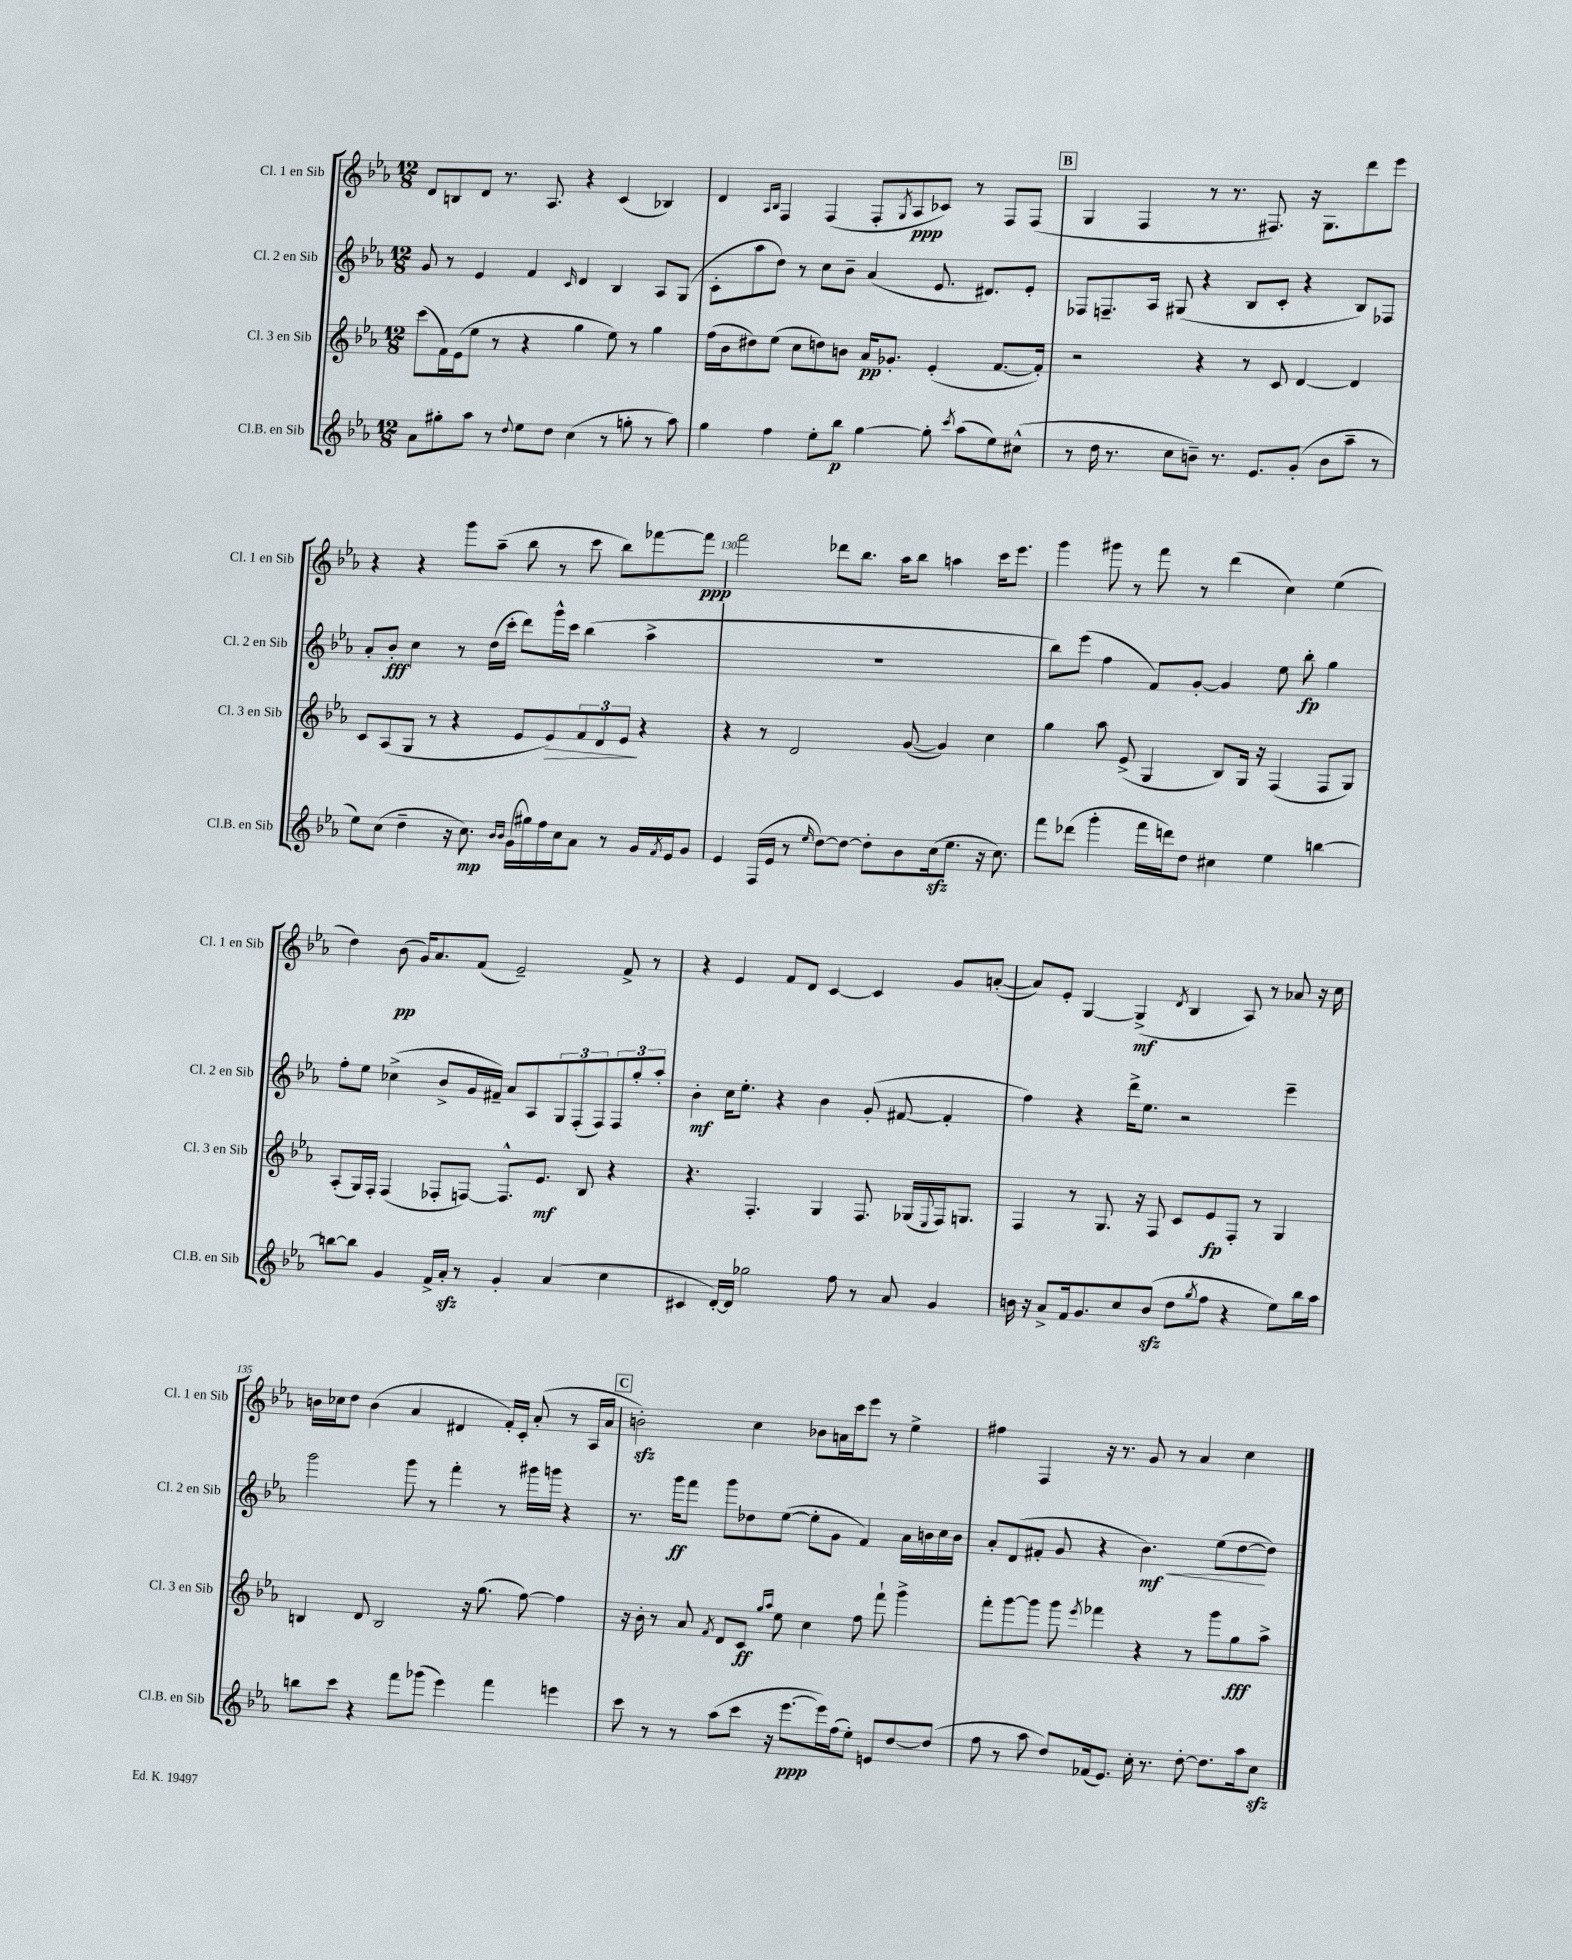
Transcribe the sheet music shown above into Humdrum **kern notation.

**kern	**kern	**kern	**kern
*staff4	*staff3	*staff2	*staff1
*clefG2	*clefG2	*clefG2	*clefG2
*k[b-e-a-]	*k[b-e-a-]	*k[b-e-a-]	*k[b-e-a-]
*M12/8	*M12/8	*M12/8	*M12/8
8a-\L	(8ccc\L	8g/	8d/L
8gg#'\	16f\L)	8r	8B/
.	(16e-\J	.	.
8aa-\J	8ee-\J	4e-/	8d/J
8r	8r	.	8.r
8qqdd/	.	.	.
8ee-\L	4r	4f/	.
.	.	.	8.A-/
8dd\J	.	.	.
.	.	16qqc/	.
(4cc\	4gg\	4d/	4r
8r	8ee-\)	4B-/	(4c/
8gg'\	8r	.	.
8r	4gg\	8A-/L	4B-/)
8aa-\)	.	(8G/J	.
=	=	=	=
4gg\	(16ff\LL	8c'\L	4d/
.	16b-\J	.	.
.	8dd#\)	8aa-\	.
.	.	.	16qqA-/LL
.	.	.	16qqB-/JJ
4ff\	(8ee-\J	8dd\J)	4F/
.	8cc\L	8r	.
8ee-'\L	8dd\)	8cc\L	(4F/
8bb-\J	8b\J	8b-~\J	.
[4gg\	16a-/LK	(4a-/	8F'/L
.	8.g-'/J	.	.
.	.	.	8qG/
.	.	.	8A-/
8gg'\]	(4e-'/	8.e-/	8c-/J)
8qccc/	.	.	.
(8aa-\L	.	.	8r
.	.	8.d#/L)	.
8ee-\)	[8.f/L	.	8F/L
(8cc#^^\J	.	8e-'/J	(8F/J
.	16f'/]Jk)	.	.
=	=	=	=
8r	2r	8F-/L	4G/
16dd\	.	8.F~/	.
8.r	.	.	.
.	.	.	4F/
.	.	16A-/Jk	.
8cc\L	.	(8G#/	.
8b~\J)	4r	4r	8r
8.r	.	.	8.r
.	8r	8B-/L	.
8.e-/L	.	.	8.F#/)
.	8c/	8c'/J	.
(8g'/J	[4d/	4r	16r
.	.	.	8.G\L
8b\L	.	.	.
8aa-~\J	4d/]	8B-/L)	8ddd\
8r	.	8F-/J	8eee-\J
=	=	=	=
8ee-\L)	8c/L	8a-'/L	4r
(8cc\J	(8A-/	8b-'/J	.
4dd~\	8G/J	4cc\	4r
.	8r	.	.
16r	4r	8r	8ggg\L
8.cc\)	.	.	.
.	.	(16dd\LL	(8aa-~\J
.	.	16ccc'\JJ	.
16qqb-/LL	.	.	.
16qqb-/JJ	.	.	.
(16g\LL	8e-/L	8ddd\L)	8bb-\
16gg#\)	.	.	.
16ff\	8e-/)	16ggg^^\L	8r
16cc\J	.	16ccc\JJ	.
8a-\J	12f/	(4bb-\	8ccc\
.	12d/	.	.
8r	.	.	8bb-\L)
.	12e-/J	.	.
16g/LL	4r	4aa-^\	[8fff-\
8qf/	.	.	.
16e-/J	.	.	.
8g/J	.	.	8fff-\]J
=	=	=	=
4e-/	4r	1.r	2fff\
(16F/LL	8r	.	.
16e-/JJ	.	.	.
8r	2d/	.	.
16qqee-/	.	.	.
[8dd\L)	.	.	8ddd-\L
8dd\_J	.	.	8.bb-\J
8dd'\]L	.	.	.
.	.	.	16aa-\LK
8b-\	([8g/	.	8bb-\J
(16cc\k	4g/])	.	4aa\
8.ee-\J	.	.	.
16r	4cc\	.	16ccc\LK
8.cc\)	.	.	8.eee-\J
=	=	=	=
8fff\L	4gg\	8bb-\L)	4ggg\
(8ddd-\J	.	(8eee-\J	.
4ggg'\	8aa-\	4ff\	8ggg#\
.	(8e-^/	.	8r
16fff\LL	4G/	8f/L)	8fff\
16ddd\J)	.	.	.
8dd\J	.	[8g'/J	8r
4cc#\	8B-/L)	4g/]	(4ddd\
.	16G/Jk	.	.
.	16r	.	.
4ee-\	(4F/	8ee-\	4cc\)
.	.	8bb-'\	.
[4bb\	8F/L	4gg\	(4ee-\
.	8G/J)	.	.
=	=	=	=
8bb\_L	(8A-'/L	8ff'\L	4dd\)
8bb\]J	16G/L)	8ee-\J	.
.	16F'/JJ	.	.
4g/	(4F/	(4cc-^\	(8b-\
.	.	.	16g/LK)
.	.	.	8.a-/
16f^/LL	8F-'/L	8b-^/L	.
16a-'/JJ	.	.	.
8r	[8F/J)	16g/L	(8f/J
.	.	16f#~/JJ)	.
4g'/	8.F^^/]L	8a-/L	2e-~/)
.	.	8A-/	.
.	8.e-/J	.	.
(4a-/	.	12G/	.
.	.	(12F'/	.
.	8B-/	.	.
.	.	12F/)	.
4cc\	4r	12F/	8f^/
.	.	12gg'/	.
.	.	.	8r
.	.	12aa-'/J	.
=	=	=	=
4c#/	4.r	4b-'\	4r
[16d'/LL)	.	16cc\LK	4e-/
16d/]JJ	.	8.ee-'\J	.
2gg-\	4.F'/	.	.
.	.	4r	8f/L
.	.	.	8d/J
.	4G/	4b-\	[4c/
8ff\	.	.	.
8r	8.F/	(8g'/	4c/]
8a-/	.	[8f#/	.
.	(16G-/LL	.	.
.	8qqE-/	.	.
4g/	16F/J)	4f#'/]	8g/L
.	8.G/J	.	.
.	.	.	([8a'/J
=	=	=	=
16b\	4F/	4ff\)	8a/]L)
16r	.	.	.
8a-^/L	.	.	8e-'/J
16f/k	8r	4r	[4G/
8.g/	.	.	.
.	8.G/	.	.
8cc/	.	16ddd^\LK	(4G^/]
.	16r	8.ee-\J	.
(8b/J	8F/	.	.
.	.	.	8qd/
8dd\L	8c/L	2r	4B-/
8qgg/	.	.	.
8ff\J	8e-/	.	.
4r	8F'/J	.	8A-/)
.	8r	.	8r
8ee-\L)	4G/	4eee-~\	8a-/
16bb-\L	.	.	16r
16aa-\JJ	.	.	16cc\
=	=	=	=
8bb\L	4B/	2ggg\	16b\LL
.	.	.	16cc-\J
8ccc\J	.	.	8dd\J
4r	8d/	.	(4b\
.	2B/	.	.
8fff\L	.	8ggg\	4a-/
(8ggg-\J	.	8r	.
4eee-\)	.	4fff'\	4d#/
.	16r	.	.
.	(8.gg\	.	.
4fff\	.	8r	16f'/LL)
.	.	.	16c'/JJ
.	[8ff\)	16ggg#\LL	(8a-'/
.	.	16ggg\JJ	.
4eee\	4ff\]	4r	8r
.	.	.	16A-/LL
.	.	.	16a-/JJ
=	=	=	=
8ccc\	16r	8.r	2b'\)
.	16b-'\	.	.
8r	8r	.	.
.	.	16ggg\LK	.
8r	8a-/	8fff\J	.
.	8qf/	.	.
(8aa-\L	8d/L	8ggg\L	.
8ccc\J	8c/J	8dd-\	4cc\
.	16qqgg/LL	.	.
.	16qqaa-/JJ	.	.
16r	8ee-\	([8ee-\J	.
[8.eee-\L	.	.	.
.	4cc\	8ee-'\]L	8b-\L
16eee-\]L)	.	8g\J	16a\L
(16ff\J	.	.	16ccc\J
8ee-'\J)	8ff\	4f/)	8eee-\J
8e/L	8fff`\	.	8r
[8dd/	4ggg^\	16a-\LL	4ee-^\
.	.	16b\	.
(8dd/]J	.	16cc\	.
.	.	16b\JJ	.
=	=	=	=
8ff\	8fff'\L	8a-'/L	4ff#\
8r	[8ggg\	(8d/	.
8aa-\	8ggg\]J	8f#'/J	4F/
8dd/L)	8ggg\	8g/	.
.	8qeee-/	.	.
(16f-/k	4fff-\	4r	16r
8.e-/J)	.	.	8.r
16cc'\	4r	4.b-\)	8g/
8.r	.	.	.
.	.	.	8r
[8dd'\	8r	.	4a-/
8.dd\]L	8ggg\L	(8ee-\L	.
.	8gg\	[8dd\	4cc\
16aa-\k	.	.	.
8cc\J	8aa-^\J	8dd\]J)	.
==	==	==	==
*-	*-	*-	*-
